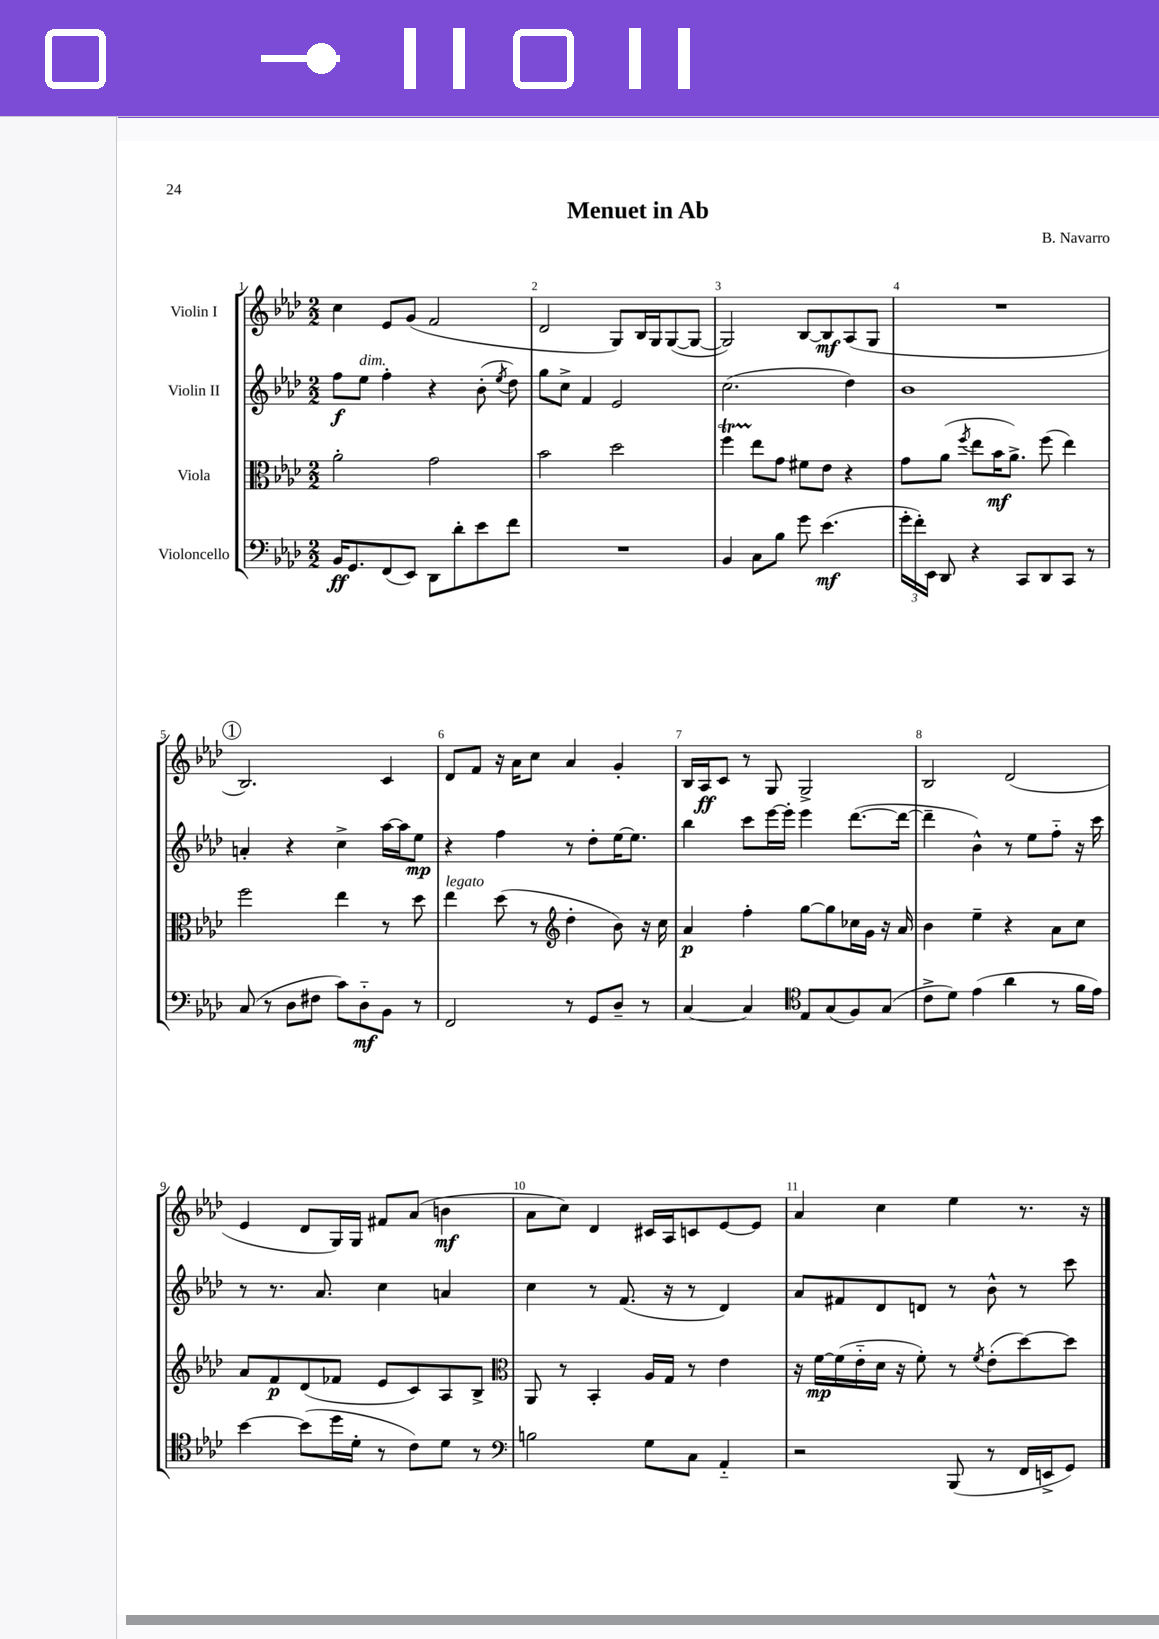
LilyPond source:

\header { title = "Menuet in Ab" composer = "B. Navarro" }
<<
\new StaffGroup <<
\new Staff = "s0" \with { instrumentName = "Violin I" } {
    \clef treble \key aes \major \numericTimeSignature \time 2/2
    \autoBeamOff c''4 ees'8[ g'8]( f'2 |
    des'2 g8[) bes16 g16 g8~( g8]~ |
    g2) bes8[~ bes8\mf aes8( g8] |
    R1 |
    \mark \markup { \circle "1" } bes2.) c'4 |
    des'8[ f'8] r16 aes'16[ c''8] aes'4 g'4-. |
    bes16[ aes16\ff c'8] r8 g8 g2-> |
    bes2 des'2( |
    ees'4 des'8[ g16) g16] fis'8[ aes'8]( b'4\mf |
    aes'8[ c''8]) des'4 cis'16[ aes16 c'8 ees'8~ ees'8] |
    aes'4 c''4 ees''4 r8. r16 \bar "|." |
}
\new Staff = "s1" \with { instrumentName = "Violin II" } {
    \clef treble \key aes \major \numericTimeSignature \time 2/2
    \autoBeamOff f''8[\f ees''8]^\markup { \italic "dim." } f''4-. r4 bes'8-.( \acciaccatura { ees''8 } des''8) |
    g''8[ c''8]-> f'4 ees'2 |
    c''2.( des''4) |
    bes'1 |
    \mark \markup { \circle "1" } a'4-. r4 c''4-> aes''16[~ aes''16 ees''8]\mp |
    r4 f''4 r8 des''8[-. ees''16~ ees''8.] |
    bes''4 c'''8[ ees'''16~ ees'''16]-. ees'''4 des'''8.[~( des'''16]~ |
    des'''4-- bes'4-^) r8 ees''8[ f''8]-_ r16 c'''16 |
    r8 r8. aes'8. c''4 a'4 |
    c''4 r8 f'8.( r16 r8 des'4) |
    aes'8[ fis'8 des'8 d'8] r8 bes'8-^ r8 c'''8 \bar "|." |
}
\new Staff = "s2" \with { instrumentName = "Viola" } {
    \clef alto \key aes \major \numericTimeSignature \time 2/2
    \autoBeamOff aes'2-. g'2 |
    bes'2 des''2 |
    f''4\startTrillSpan ees''8[\stopTrillSpan g'8] fis'8[ ees'8] r4 |
    g'8[ aes'8]( \acciaccatura { f''8 } ees''8[ bes'16\mf aes'8.]->) f''8( ees''4) |
    \mark \markup { \circle "1" } f''2 ees''4 r8 des''8 |
    ees''4^\markup { \italic "legato" } des''8( r8 \clef treble des''4-. bes'8) r16 c''16 |
    aes'4\p f''4-. g''8[~ g''8 ces''16 g'16] r16 aes'16 |
    bes'4 ees''4-- r4 aes'8[ c''8] |
    aes'8[ f'8\p des'8( fes'8] ees'8[ c'8) aes8 bes8]-> |
    \clef alto aes,8 r8 bes,4-. aes16[ g16] r8 ees'4 |
    r16 f'16[~\mp f'16( ees'16-_ des'16] r16 f'8-.) r8 \acciaccatura { f'8 } ees'8[-.( des''8~) des''8] \bar "|." |
}
\new Staff = "s3" \with { instrumentName = "Violoncello" } {
    \clef bass \key aes \major \numericTimeSignature \time 2/2
    \autoBeamOff bes,16[\ff g,8. f,8( ees,8]) des,8[ des'8-. ees'8 f'8] |
    R1 |
    bes,4 c8[ bes8] g'8 ees'4.\mf( |
    \tuplet 3/2 { g'16[-. f'16-.) ees,16] } des,8 r4 c,8[ des,8 c,8] r8 |
    \mark \markup { \circle "1" } c8( r8 des8[ fis8] c'8[) des8-_\mf bes,8] r8 |
    f,2 r8 g,8[ des8]-- r8 |
    c4~ c4 \clef tenor ees8[ g8( f8) g8]( |
    c'8[-> des'8]) ees'4( aes'4 r8 f'16[ ees'16]) |
    bes'4~ bes'8[( des''16 des'16]-. r8 c'8[) des'8] r8 |
    \clef bass b2 g8[ c8] aes,4-_ |
    r2 bes,,8( r8 f,16[ e,16-> g,8]) \bar "|." |
}
>>
>>
\layout { \context { \Score \override BarNumber.break-visibility = ##(#f #t #t) barNumberVisibility = #all-bar-numbers-visible } }
